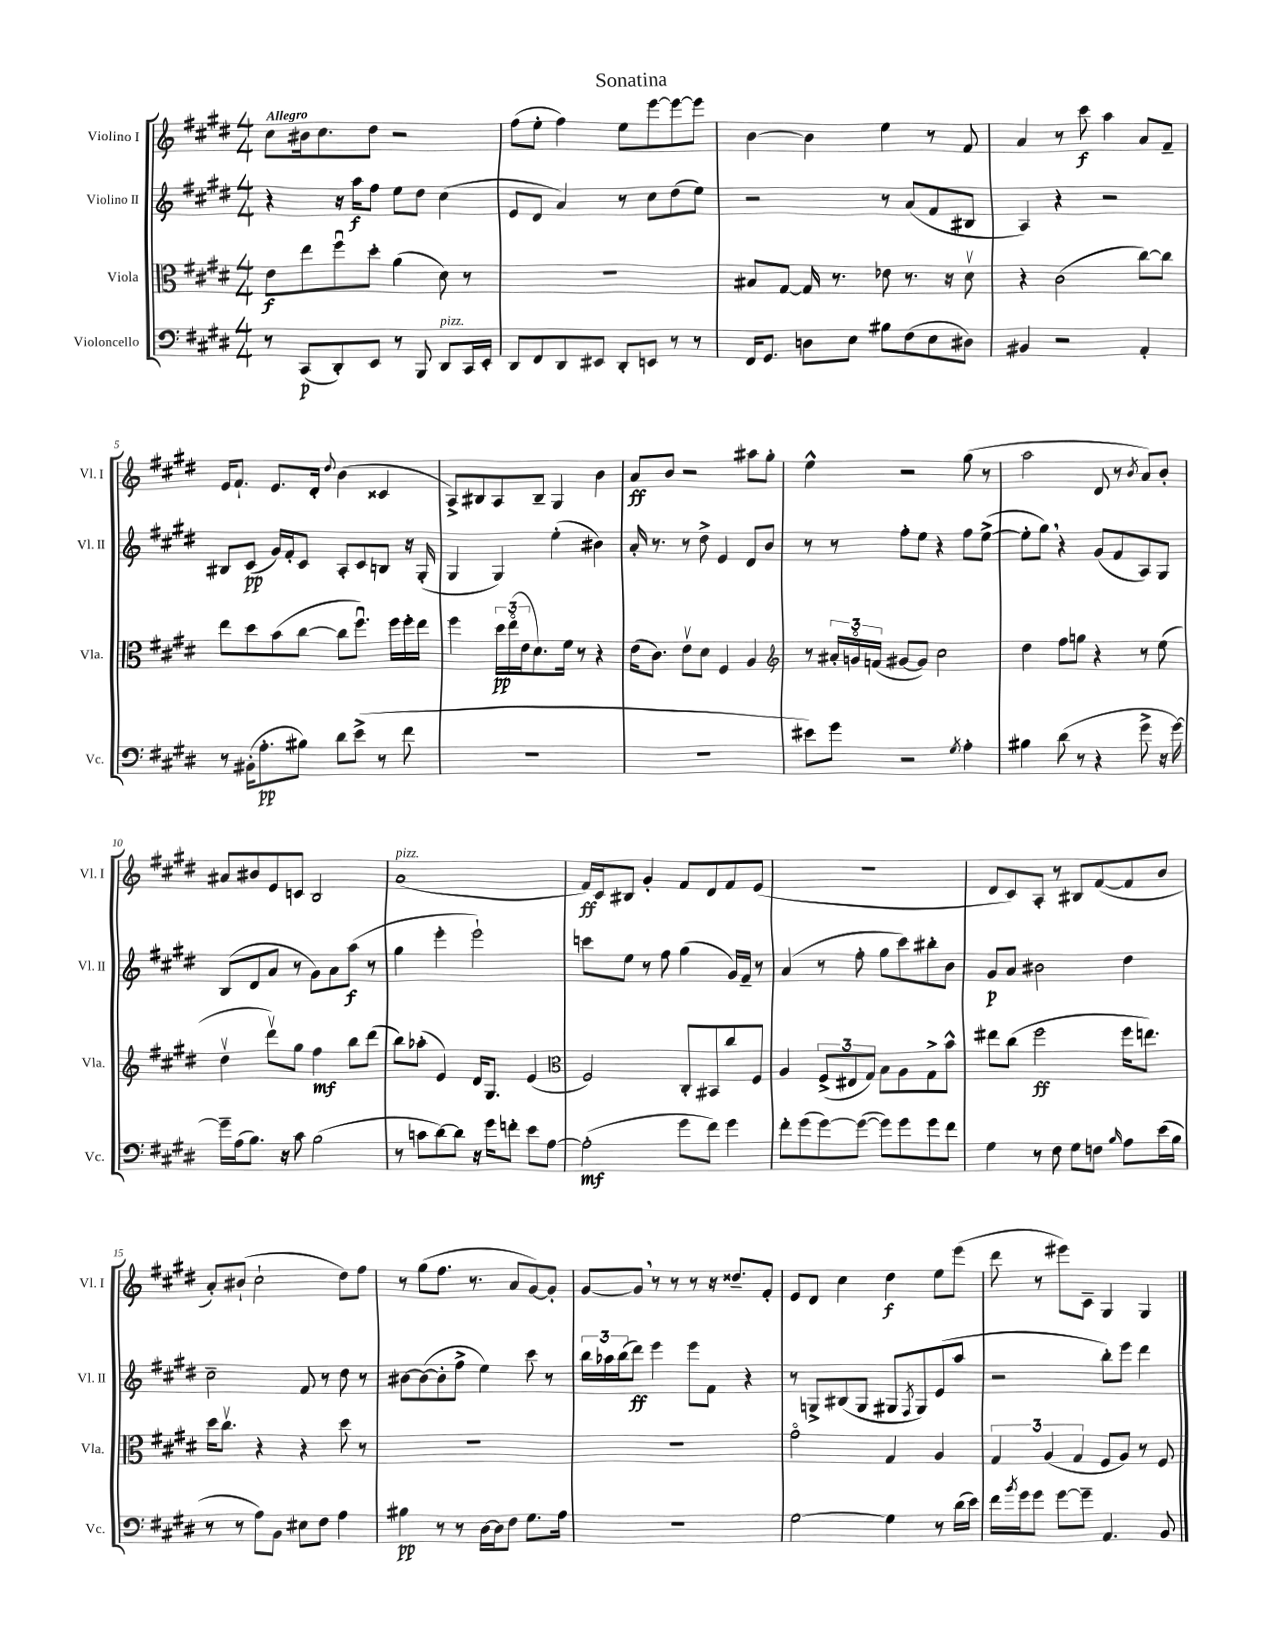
\header { title = "Sonatina" }
<<
\new StaffGroup <<
\new Staff = "s0" \with { instrumentName = "Violino I" shortInstrumentName = "Vl. I" } {
    \clef treble \key e \major \numericTimeSignature \time 4/4 \tempo "Allegro"
    cis''8 bis'16 cis''8. dis''8 r2 |
    fis''8( e''8-. fis''4) e''8 e'''8~ e'''8~ e'''8 |
    b'4~ b'4 e''4 r8 fis'8 |
    a'4 r8 cis'''8\f a''4 a'8 fis'8-- |
    e'16 fis'8.-! e'8. dis'16-. \appoggiatura { dis''8 } b'4( cisis'4 |
    a8->) bis8 a8 bis8-- gis4 b'4 |
    a'8\ff b'8 r2 ais''8 gis''8-. |
    e''4-^ r2 gis''8( r8 |
    a''2 dis'8 r8 \acciaccatura { b'8 } a'8) b'8-. |
    ais'8 bis'8 e'8 c'8 b2 |
    a'1^\markup { \italic "pizz." }( |
    fis'16\ff) cis'16 bis8 gis'4-. fis'8 dis'8 fis'8 e'8( |
    R1 |
    dis'8 cis'8) a8-. r8 bis8 fis'8~( fis'8 b'8 |
    a'8-.) bis'8-!( cis''2-! dis''8) fis''8 |
    r8 gis''8( fis''8. r8. a'8 gis'8~) gis'8-. |
    gis'8~ gis'8 \breathe r8 r8 r8 r16 disis''8.-- fis'8-. |
    e'8 dis'8 cis''4 dis''4\f e''8 e'''8( |
    dis'''8 r8 eis'''8) cis'8-- gis4 gis4 \bar "|." |
}
\new Staff = "s1" \with { instrumentName = "Violino II" shortInstrumentName = "Vl. II" } {
    \clef treble \key e \major \numericTimeSignature \time 4/4
    r4 r16 a''16\f fis''8 e''8 dis''8 cis''4( |
    e'8 dis'8 a'4) r8 cis''8 dis''8( e''8) |
    r2 r8 a'8( fis'8 bis8 |
    a4) r4 r2 |
    bis8 cis'8\pp( gis'16) fis'16-. cis'8 a8-. cis'8 b8 r16 gis16-.( |
    gis4 gis4) e''4-.( bis'4) |
    a'16-. r8. r8 dis''8-> e'4 dis'8 b'8 |
    r8 r8 fis''8-. e''8 r4 fis''8 e''8~->( |
    e''8-. gis''8) \breathe r4 gis'8( fis'8 a8) gis8 |
    b8( dis'8 a'8 r8 gis'8) a'8 a''8\f( r8 |
    gis''4 e'''4-. e'''2-!) |
    c'''8 e''8 r8 fis''8 gis''4( gis'16) fis'16-- r8 |
    a'4( r8 fis''8-. gis''8 cis'''8) bis''8-. b'8 |
    gis'8\p a'8 bis'2 dis''4 |
    cis''2-- fis'8 r8 dis''8 r8 |
    bis'8~ bis'8~( bis'8-. fis''8-> e''4) cis'''8 r8 |
    \tuplet 3/2 { b''16 aes''16 b''16( } dis'''8\ff) e'''4 e'''8 fis'8 r4 |
    r8 g8-> bis8( g8 gis8 \acciaccatura { fis8 } gis8) e'8( a''8 |
    r2 b''8-.) e'''8 dis'''4 \bar "|." |
}
\new Staff = "s2" \with { instrumentName = "Viola" shortInstrumentName = "Vla." } {
    \clef alto \key e \major \numericTimeSignature \time 4/4
    e'8\f e''8 fis''8\downbow dis''8-. a'4( dis'8) r8 |
    R1 |
    bis8 gis8~ gis16 r8. ees'8 r8. r16 dis'8\upbow |
    r4 cis'2( cis''8~) cis''8 |
    e''8 dis''8 b'8( cis''8~ cis''8 fis''8.\downbow) fis''16 fis''16-. e''16 |
    fis''4 \tuplet 3/2 { dis''16\pp e''16\flageolet( e'16 } dis'8.) fis'16 r8 r4 |
    e'16( cis'8.) e'8\upbow dis'8 fis4 a4 |
    \clef treble r8 \tuplet 3/2 { ais'16-. g'16\flageolet f'16( } gis'8~ gis'8) cis''2 |
    dis''4 fis''8 g''8 r4 r8 e''8( |
    dis''4\upbow dis'''8\upbow) gis''8 fis''4\mf b''8 dis'''8( |
    b''8) aes''8-.( e'4) dis'16 gis8. e'4( |
    \clef alto fis2) cis8-. bis,8 cis''8 fis8 |
    a4 \tuplet 3/2 { fis8->( eis8 gis8) } b8 a8 gis8-> b'8-^ |
    eis''8 cis''8( fis''2\ff fis''16 e''8.) |
    dis''16 cis''8.\upbow r4 r4 dis''8 r8 |
    R1 |
    R1 |
    gis'2\flageolet gis4 a4 |
    \tuplet 3/2 { gis4 a4( gis4 } fis8 a8) r8 fis8 \bar "|." |
}
\new Staff = "s3" \with { instrumentName = "Violoncello" shortInstrumentName = "Vc." } {
    \clef bass \key e \major \numericTimeSignature \time 4/4
    r8 cis,8\p( dis,8-.) e,8 r8 b,,8 dis,8^\markup { \italic "pizz." } cis,16 e,16-. |
    dis,8 fis,8 dis,8 eis,8 dis,8-. e,8 r8 r8 |
    fis,16 gis,8. d8 e8 bis8 fis8( e8 dis8) |
    bis,4 r2 a,4-. |
    r8 bis,16-.( a8.-.\pp bis8) dis'8 e'8->( r8 fis'8 |
    R1 |
    R1 |
    eis'8) gis'8 r2 \acciaccatura { gis8 } a4-. |
    bis4 dis'8( r8 r4 gis'8-> r16 gis'16~) |
    gis'16-- a16( b8.) r16 cis'8 b2( |
    r8 c'8 dis'8~) dis'8 r16 gis'16 f'8-. e'8 a8~ |
    a2-.\mf( gis'8 fis'8) gis'4 |
    fis'8-. gis'8( gis'8~) gis'8~( gis'8) gis'8 gis'8 fis'8 |
    gis4 r8 fis8 gis8 f8 \grace { b16 } a8 e'16( b16 |
    r8 r8 a8) b,8 eis8 fis8 a4 |
    bis4\pp r8 r8 dis16~ dis16 fis8 gis8. a16 |
    r1 |
    gis2~ gis4 r8 dis'16( e'16) |
    fis'16 \acciaccatura { b'8 } gis'16 gis'8 gis'8~ gis'8-- a,4. b,8 \bar "|." |
}
>>
>>
